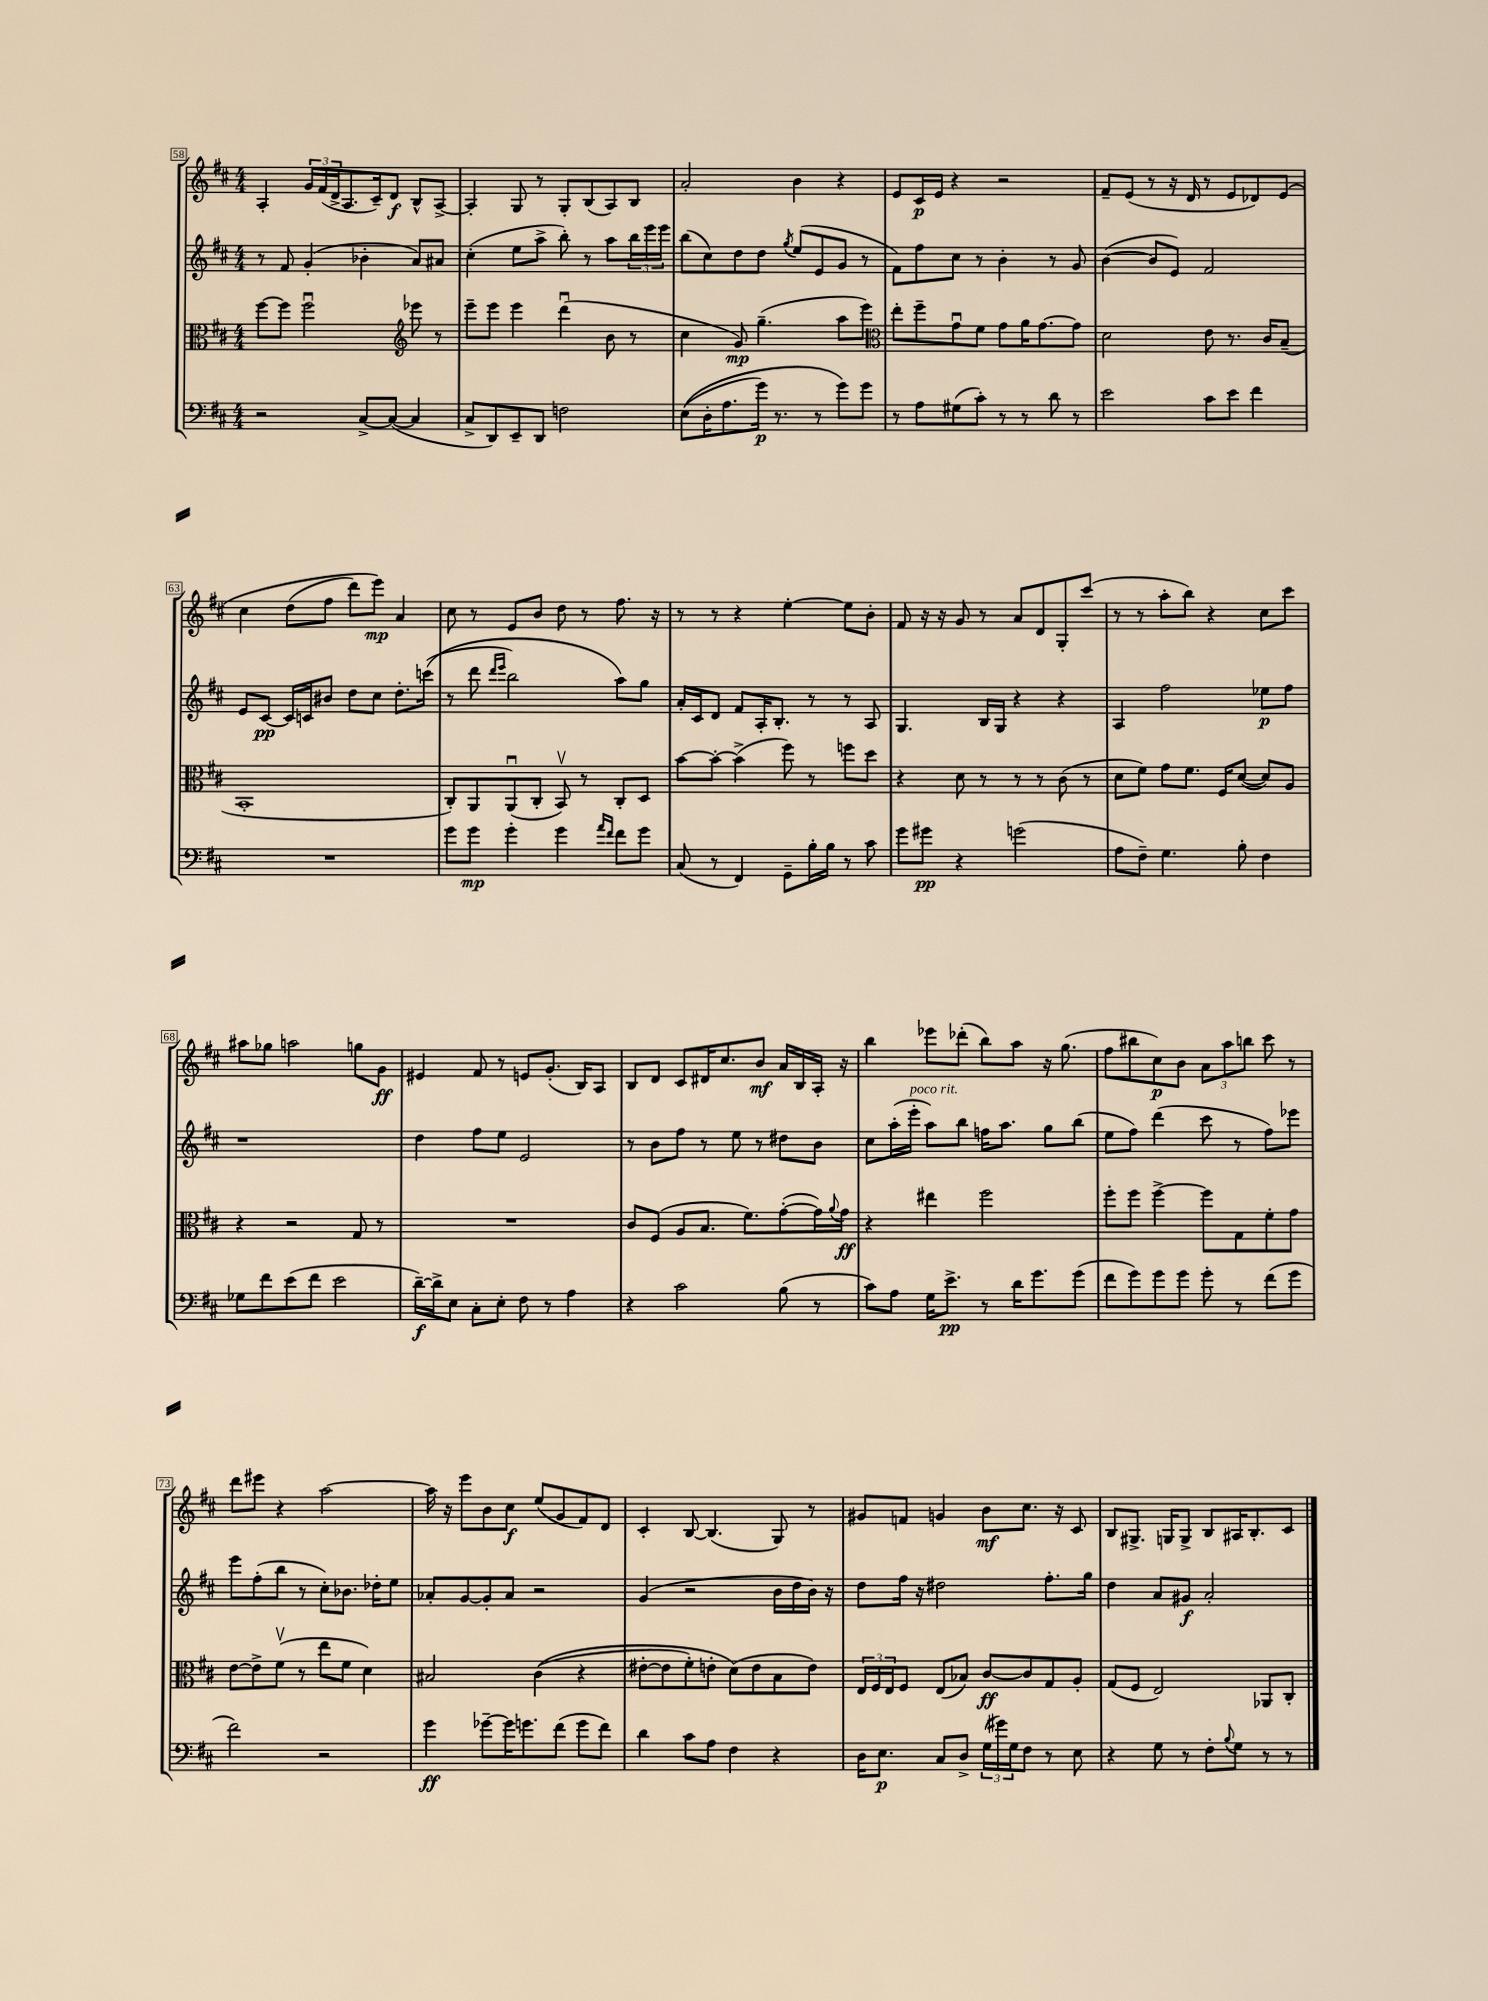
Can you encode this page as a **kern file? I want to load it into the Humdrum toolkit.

**kern	**dynam	**kern	**dynam	**kern	**dynam	**kern	**dynam
*part4	*part4	*part3	*part3	*part2	*part2	*part1	*part1
*staff4	*staff4	*staff3	*staff3	*staff2	*staff2	*staff1	*staff1
*clefF4	*	*clefC3	*	*clefG2	*	*clefG2	*
*k[f#c#]	*	*k[f#c#]	*	*k[f#c#]	*	*k[f#c#]	*
*M4/4	*	*M4/4	*	*M4/4	*	*M4/4	*
=58	=58	=58	=58	=58	=58	=58	=58
2r	.	[8ff#\L	.	8r	.	4A'/	.
.	.	8ff#\J]	.	8f#/	.	.	.
.	.	2ff#u\	.	(4g'/	.	24g/LL	.
.	.	.	.	.	.	(24f#/	.
.	.	.	.	.	.	24d^/J	.
.	.	.	.	.	.	8.A/	.
[8C#^/L	.	.	.	4b-X'\	.	.	.
.	.	.	.	.	.	16c#~/k)	.
(8C#/J_	.	.	.	.	.	8d/J	f
*	*	*clefG2	*	*	*	*	*
4C#/]	.	8eee-X\	.	8a/L)	.	8B^^/L	.
.	.	8r	.	8a#X/J	.	[8A^/J	.
=59	=59	=59	=59	=59	=59	=59	=59
8C#^/L	.	8eee~\L	.	(4cc#'\	.	4A'/]	.
8DD/)	.	8eee\J	.	.	.	.	.
8EE~/	.	4eee\	.	8ee\L	.	8G/	.
8DD/J	.	.	.	8aa^\J	.	8r	.
2Fn\	.	(4dddu\	.	8bb'\)	.	8G'/L	.
.	.	.	.	8r	.	(8B/	.
.	.	8b\	.	8aa\L	.	8A/)	.
.	.	8r	.	24bb\L	.	8B/J	.
.	.	.	.	24eee\	.	.	.
.	.	.	.	24eee\JJ	.	.	.
=60	=60	=60	=60	=60	=60	=60	=60
((8E\L	.	4cc#\	.	(8bb\L	.	2a'/	.
16D'\K	.	.	.	8cc#\)	.	.	.
8.A\	.	.	.	.	.	.	.
.	.	8g/)	mp	8dd\	.	.	.
16g\Jk)	p	(4.gg~\	.	8dd\J	.	.	.
8.r	.	.	.	.	.	.	.
.	.	.	.	8qgg/	.	.	.
.	.	.	.	(8ee/L	.	4b\	.
8r	.	.	.	8e/	.	.	.
8g\L)	.	8aa\L	.	8g/J	.	4r	.
8g\J	.	8eee\J)	.	8r	.	.	.
=61	=61	=61	=61	=61	=61	=61	=61
*	*	*clefC3	*	*	*	*	*
8r	.	8ee'\L	.	8f#\L)	.	8e/L	.
8A\L	.	8ff#~\	.	8ff#\	.	16c#/L	p
.	.	.	.	.	.	16e/JJ	.
(8G#X\	.	8gu\	.	8cc#\J	.	4r	.
8c#'\J)	.	8f#\J	.	8r	.	.	.
8r	.	8g\L	.	4b'\	.	2r	.
8r	.	16a\K	.	.	.	.	.
.	.	[8.g\	.	.	.	.	.
8d\	.	.	.	8r	.	.	.
8r	.	8g\J]	.	8g/	.	.	.
=62	=62	=62	=62	=62	=62	=62	=62
2e\	.	2d\	.	([4b\	.	8f#~/L	.
.	.	.	.	.	.	(8e/J	.
.	.	.	.	8b/L]	.	8r	.
.	.	.	.	8e/J)	.	16r	.
.	.	.	.	.	.	16d/	.
8c#\L	.	8e\	.	2f#/	.	8r	.
8e\J	.	8.r	.	.	.	8e/L	.
4f#\	.	.	.	.	.	8d-X/)	.
.	.	16c#/KL	.	.	.	.	.
.	.	(8B~/J	.	.	.	(8e/J	.
!!LO:LB:g=z
=63	=63	=63	=63	=63	=63	=63	=63
1r	.	1BB'	.	8e/L	.	4cc#\	.
.	.	.	.	[8c#/J	pp	.	.
.	.	.	.	16c#/LL]	.	(8dd\L	.
.	.	.	.	16cn/J	.	.	.
.	.	.	.	8b#X/J	.	8ff#\J	.
.	.	.	.	8dd\L	.	8ddd\L)	.
.	.	.	.	8cc#\J	.	8eee\J)	mp
.	.	.	.	8.dd'\L	.	4a/	.
.	.	.	.	((16cccn\Jk	.	.	.
=64	=64	=64	=64	=64	=64	=64	=64
8g\L	.	8C#'/L)	.	8r	.	8cc#\	.
8g\J	mp	8AA/	.	8ddd\	.	8r	.
.	.	.	.	16qqddd/LL	.	.	.
.	.	.	.	16qqeee/JJ	.	.	.
4g'\	.	(8AAu/	.	2bb\)	.	8e/L	.
.	.	8C#'/J	.	.	.	8b/J	.
4g\	.	8BBv/)	.	.	.	8dd\	.
.	.	8r	.	.	.	8r	.
16qqa/LL	.	.	.	.	.	.	.
16qqf#/JJ	.	.	.	.	.	.	.
8f#\L	.	8C#'/L	.	8aa\L)	.	8.ff#\	.
8g\J	.	8D/J	.	8gg\J	.	.	.
.	.	.	.	.	.	16r	.
=65	=65	=65	=65	=65	=65	=65	=65
(8C#/	.	[8b\L	.	16a'/LL	.	8r	.
.	.	.	.	16c#/J	.	.	.
8r	.	8b'\J_	.	8d/J	.	8r	.
4FF#/)	.	(4b^\]	.	8f#/L	.	4r	.
.	.	.	.	16A'/K	.	.	.
.	.	.	.	8.B'/J	.	.	.
8GG~\L	.	8ff#\)	.	.	.	[4ee'\	.
16B'\L	.	8r	.	8r	.	.	.
16B\JJ	.	.	.	.	.	.	.
8r	.	8ffn\L	.	8r	.	8ee\L]	.
8c#\	.	8dd\J	.	8A/	.	8b'\J	.
=66	=66	=66	=66	=66	=66	=66	=66
8g\L	.	4r	.	4.G/	.	8f#/	.
8g#X\J	pp	.	.	.	.	16r	.
.	.	.	.	.	.	16r	.
4r	.	8d\	.	.	.	8g/	.
.	.	8r	.	16B/LL	.	8r	.
.	.	.	.	16G/JJ	.	.	.
(2gn\	.	8r	.	4r	.	8a/L	.
.	.	8r	.	.	.	8d/	.
.	.	(8c#\	.	4r	.	8G'/	.
.	.	8r	.	.	.	(8ccc#/J	.
=67	=67	=67	=67	=67	=67	=67	=67
8A\L	.	8d\L	.	4A/	.	8r	.
8F#~\J)	.	8f#\J)	.	.	.	8r	.
4.G\	.	8g\L	.	2ff#\	.	8aa'\L	.
.	.	8.f#\J	.	.	.	8bb\J)	.
.	.	.	.	.	.	4r	.
.	.	16F#/KL	.	.	.	.	.
8B'\	.	([8d/J	.	.	.	.	.
4F#\	.	8d/L])	.	8ee-X\L	p	8cc#\L	.
.	.	8A/J	.	8ff#\J	.	8ccc#\J	.
!!LO:LB:g=z
=68	=68	=68	=68	=68	=68	=68	=68
8G-X\L	.	4r	.	1r	.	8aa#X\L	.
8f#\	.	.	.	.	.	8gg-X\J	.
(8e\	.	2r	.	.	.	2aan\	.
8f#\J	.	.	.	.	.	.	.
2e\	.	.	.	.	.	.	.
.	.	8G/	.	.	.	8ggn\L	.
.	.	8r	.	.	.	8g\J	ff
=69	=69	=69	=69	=69	=69	=69	=69
[16d~\LL)	f	1r	.	4dd\	.	4e#X/	.
16d^\J]	.	.	.	.	.	.	.
8E\J	.	.	.	.	.	.	.
8C#'\L	.	.	.	8ff#\L	.	8f#/	.
8E'\J	.	.	.	8ee\J	.	8r	.
8F#\	.	.	.	2e/	.	8en/L	.
8r	.	.	.	.	.	(8.g'/J	.
4A\	.	.	.	.	.	.	.
.	.	.	.	.	.	16B/KL)	.
.	.	.	.	.	.	8A/J	.
=70	=70	=70	=70	=70	=70	=70	=70
4r	.	8c#/L	.	8r	.	8B/L	.
.	.	(8F#/J	.	8b\L	.	8d/J	.
2c#\	.	8A/L	.	8ff#\J	.	8c#/L	.
.	.	8.B/J	.	8r	.	16d#X/K	.
.	.	.	.	.	.	8.cc#/	.
.	.	.	.	8ee\	.	.	.
.	.	8.f#\L)	.	.	.	.	.
.	.	.	.	8r	.	8b/J	mf
(8B\	.	([8g'\	.	8dd#X\L	.	16a/LL	.
.	.	.	.	.	.	16B/	.
8r	.	16g\L])	.	8b\J	.	16A'/JJ	.
.	.	8qqa/	.	.	.	.	.
.	.	16g\JJ	ff	.	.	16r	.
=71	=71	=71	=71	=71	=71	=71	=71
8c#\L)	.	4r	.	8cc#\L	.	4bb\	.
8A\J	.	.	.	(16aa'\L	.	.	.
!	!	!	!	!LO:TX:a:i:t=poco rit.	!	!	!
.	.	.	.	16eee'\JJ	.	.	.
16G\KL	.	4ee#X\	.	8aa\L)	.	8eee-X\L	.
8.e^\J	pp	.	.	.	.	.	.
.	.	.	.	8bb\J	.	(8ddd-X'\J	.
8r	.	2ff#\	.	16ffn\KL	.	8bb\L)	.
.	.	.	.	8.aa\J	.	.	.
16d\KL	.	.	.	.	.	8aa\J	.
8.g\	.	.	.	.	.	.	.
.	.	.	.	8gg\L	.	16r	.
.	.	.	.	.	.	(8.gg\	.
(8g\J	.	.	.	(8bb\J	.	.	.
=72	=72	=72	=72	=72	=72	=72	=72
8f#\L	.	8ff#'\L	.	8ee\L	.	8ff#\L	.
8g\)	.	8ff#\J	.	8ff#\J)	.	8bb#X\	.
8g\	.	[4ff#^\	.	(4ddd\	.	8cc#\)	p
8g\J	.	.	.	.	.	8b\J	.
8g'\	.	8ff#\L]	.	8ccc#\	.	12a\L	.
.	.	.	.	.	.	12aa\	.
8r	.	8G\	.	8r	.	.	.
.	.	.	.	.	.	12bbn\J	.
(8f#\L	.	8f#'\	.	8ff#\L)	.	8ccc#\	.
8g\J	.	8g\J	.	8eee-X\J	.	8r	.
!!LO:LB:g=z
=73	=73	=73	=73	=73	=73	=73	=73
2f#\)	.	[8e\L	.	8eee\L	.	8ddd\L	.
.	.	8e^\]	.	(8ff#'\	.	8eee#X\J	.
.	.	(8f#v\J	.	8bb\J	.	4r	.
.	.	8r	.	8r	.	.	.
2r	.	8ee\L	.	8cc#'\L)	.	[2aa\	.
.	.	8f#\J	.	8.b-X\J	.	.	.
.	.	4d\)	.	.	.	.	.
.	.	.	.	16dd-X'\KL	.	.	.
.	.	.	.	8ee\J	.	.	.
=74	=74	=74	=74	=74	=74	=74	=74
4g\	ff	2B#X/	.	8a-X'/L	.	16aa\]	.
.	.	.	.	.	.	16r	.
.	.	.	.	[8g/	.	8eee\L	.
[8g-X~\L	.	.	.	8g'/]	.	8b\	.
16g-\K]	.	.	.	8a-/J	.	8cc#\J	f
8.gn\	.	.	.	.	.	.	.
.	.	((4c#\	.	2r	.	(8ee/L	.
(8f#\J	.	.	.	.	.	8g/	.
8g\L	.	4r	.	.	.	8f#/)	.
8f#\J)	.	.	.	.	.	8d/J	.
=75	=75	=75	=75	=75	=75	=75	=75
4d\	.	[8e#X'\L	.	(4g/	.	4c#'/	.
.	.	8e#\]	.	.	.	.	.
8c#\L	.	8f#'\)	.	2r	.	[8B/	.
8A\J	.	8en'\J	.	.	.	(4.B/]	.
4F#\	.	(8d\L)	.	.	.	.	.
.	.	8e\	.	.	.	.	.
4r	.	8B\	.	16b\LL	.	8G/)	.
.	.	.	.	16dd\	.	.	.
.	.	8e\J)	.	16b\JJ)	.	8r	.
.	.	.	.	16r	.	.	.
=76	=76	=76	=76	=76	=76	=76	=76
16D\KL	.	24E/LL	.	8dd\L	.	8g#X/L	.
.	.	24F#/	.	.	.	.	.
8.E\J	p	.	.	.	.	.	.
.	.	24E/J	.	.	.	.	.
.	.	8F#/J	.	16ff#\Jk	.	8fn/J	.
.	.	.	.	16r	.	.	.
8C#/L	.	(8E/L	.	2dd#X\	.	4gn/	.
8D^/J	.	8B-X/J)	.	.	.	.	.
(24G\LL	.	[8c#/L	ff	.	.	8b\L	mf
24g#X\)	.	.	.	.	.	.	.
24G\J	.	.	.	.	.	.	.
8F#\J	.	8c#/]	.	.	.	8.cc#\J	.
8r	.	8G/	.	8.ff#'\L	.	.	.
.	.	.	.	.	.	16r	.
8E\	.	8A'/J	.	.	.	8c#/	.
.	.	.	.	16gg\Jk	.	.	.
=77	=77	=77	=77	=77	=77	=77	=77
4r	.	(8G/L	.	4dd\	.	8B/L	.
.	.	8F#/J	.	.	.	8.G#X^/J	.
8G\	.	2E/)	.	8a/L	.	.	.
.	.	.	.	.	.	16Gn/KL	.
8r	.	.	.	8g#X/J	f	8G^/J	.
8F#'\L	.	.	.	2a'/	.	8B/L	.
8qqB/	.	.	.	.	.	.	.
8G\J	.	.	.	.	.	16A#X/K	.
.	.	.	.	.	.	8.B'/	.
8r	.	8AA-X/L	.	.	.	.	.
8r	.	8C#'/J	.	.	.	8c#/J	.
==	==	==	==	==	==	==	==
*-	*-	*-	*-	*-	*-	*-	*-
